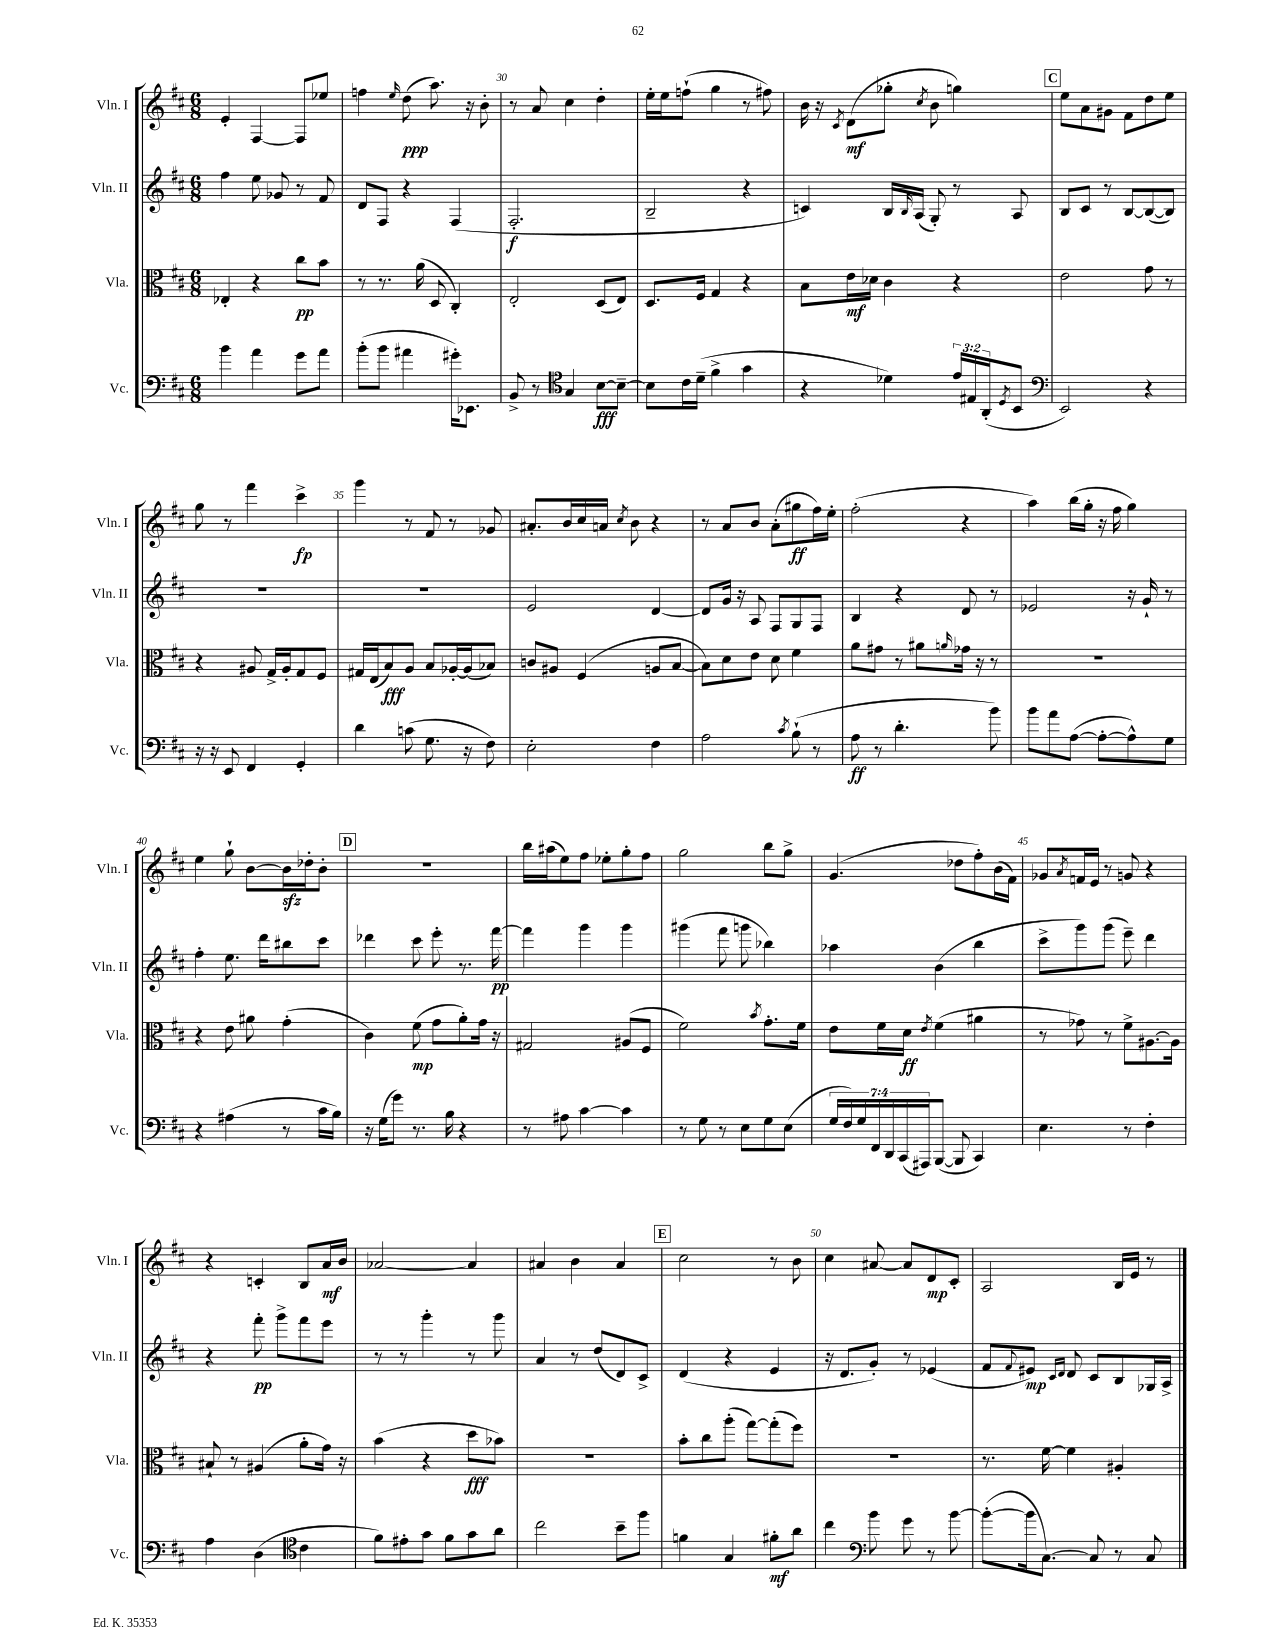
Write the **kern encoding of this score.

**kern	**kern	**kern	**kern
*staff4	*staff3	*staff2	*staff1
*clefF4	*clefC3	*clefG2	*clefG2
*k[f#c#]	*k[f#c#]	*k[f#c#]	*k[f#c#]
*M6/8	*M6/8	*M6/8	*M6/8
4b	4E-'	4ff#	4e'
4a	4r	8ee	[4F#
.	.	8g-	.
8g	8cc#	8r	8F#]
8a	8b	8f#	8ee-
=	=	=	=
(8b'	8r	8d	4ff
8b	8.r	8F#	.
.	.	.	16qqee
4a#	.	4r	(8dd
.	(16a	.	.
.	8D	.	8.aa)
16g#')	4C#')	(4F#	.
8.EE-	.	.	16r
.	.	.	8b'
=	=	=	=
8BB^	2E'	2.F#'	8r
8r	.	.	8a
*clefC4	*	*	*
4G	.	.	4cc#
[8B	(8D	.	4dd'
8B~_	8E)	.	.
=	=	=	=
8B]	8.D	2B~	16ee'
.	.	.	16ee
16c#	.	.	(8ff`
(16d~	16F#	.	.
4f#^	4G	.	4gg
4g	4r	4r	8r
.	.	.	8ff#)
=	=	=	=
4r	8B	4c)	16b
.	.	.	16r
.	.	.	8qc#
.	16e	.	(8d
.	16d-	.	.
4d-)	4c#	16B	8gg-'
.	.	16qqB	.
.	.	(16A	.
.	.	.	8qcc#
.	.	8G')	8b
24e	4r	8r	4gg)
24E#	.	.	.
(24AA'	.	.	.
8qD	.	.	.
8BB	.	8A	.
=	=	=	=
*clefF4	*	*	*
2EE)	2e	8B	8ee
.	.	8c#	8a
.	.	8r	8g#
.	.	[8B	8f#
4r	8g	(8B_	8dd
.	8r	8B])	8ee
=	=	=	=
16r	4r	2.r	8gg
16r	.	.	.
8EE	.	.	8r
4FF#	8A#	.	4fff#
.	16G^	.	.
.	16A#'	.	.
4GG'	8G	.	4ccc#^
.	8F#	.	.
=	=	=	=
4d	16G#	2.r	4ggg
.	(16E	.	.
.	8B)	.	.
(8c	8A	.	8r
8.G	8B	.	8f#
.	[16A-'	.	8r
16r	(16A-]	.	.
8F#)	8B-)	.	8g-
=	=	=	=
2E'	8c	2e	8.a#'
.	8A#	.	.
.	.	.	16b
.	(4F#	.	16cc#
.	.	.	16a
.	.	.	8qcc#
.	.	.	8b
4F#	8A	[4d	4r
.	[8B	.	.
=	=	=	=
2A	8B])	8d]	8r
.	8d	16g	8a
.	.	16r	.
.	8e	8A	8b
.	8d	8F#	(8a'
8qc#	.	.	.
(8B`	4f#	8G	8gg#
8r	.	8F#	16ff#)
.	.	.	16ee'
=	=	=	=
8A	8a	4B	(2ff#'
8r	8g#	.	.
4.d'	8r	4r	.
.	8a#	.	.
.	16qqa	.	.
.	16g-	8d	4r
.	16r	.	.
8b)	8r	8r	.
=	=	=	=
8b	2.r	2e-	4aa)
8a	.	.	.
([8A	.	.	(16bb
.	.	.	16gg'
8A'_	.	.	16r
.	.	.	16ff#
8A^^])	.	16r	4gg)
.	.	16g`	.
8G	.	8r	.
=	=	=	=
4r	4r	4ff#'	4ee
(4A#	8e	8.ee	8gg`
.	8a#	.	[8b
.	.	16ddd	.
8r	(4g'	8bb#	16b]
.	.	.	16dd-'
16c#	.	8ccc#	8b'
16B)	.	.	.
=	=	=	=
16r	4c#)	4ddd-	2.r
(16G	.	.	.
8g)	.	.	.
8.r	(8f#	8ccc#	.
.	8g	8eee'	.
16B	.	.	.
4r	8a')	8.r	.
.	16g	.	.
.	16r	[16fff#	.
=	=	=	=
8r	2G#	4fff#]	16bb
.	.	.	(16aa#
8A#	.	.	8ee)
[4c#	.	4ggg	8ff#
.	.	.	8ee-'
4c#]	(8A#	4ggg	8gg'
.	8F#	.	8ff#
=	=	=	=
8r	2f#)	(4ggg#	2gg
8G	.	.	.
8r	.	8fff#	.
8E	.	8ggg	.
.	8qb	.	.
8G	8.g'	4bb-)	8bb
(8E	.	.	8gg^
.	16f#	.	.
=	=	=	=
28G	8e	4aa-	(4.g
28F#)	.	.	.
28G	.	.	.
28FF#	.	.	.
.	16f#	.	.
28DD	.	.	.
(28CC#	.	.	.
.	16d	.	.
28AAA#)	.	.	.
.	8qe	.	.
([8BBB	(4f#	(4b	.
8BBB]	.	.	8dd-
4CC#)	4a#	4bb	8ff#')
.	.	.	(16b
.	.	.	16f#)
=	=	=	=
4.E	8r	8ccc#^	8g-
.	.	.	8qa
.	8g-)	8ggg)	16f
.	.	.	16e
.	8r	(8ggg	8r
8r	8f#^	8eee~)	8g
4F#'	[8.A#	4ddd	4r
.	16A#]	.	.
=	=	=	=
4A	8B#`	4r	4r
.	8r	.	.
(4D	(4A#	8fff#'	4c'
.	.	8ggg^	.
*clefC4	*	*	*
4c#	8a'	8fff#	8B
.	16g)	8eee	16a
.	16r	.	16b
=	=	=	=
8f#)	(4b	8r	[2a-
8e#'	.	8r	.
8g	4r	4ggg'	.
8f#	.	.	.
8g	8dd	8r	4a-]
8a	8b-)	8ggg	.
=	=	=	=
2cc#	2.r	4a	4a#
.	.	8r	4b
.	.	(8dd	.
8b~	.	8d)	4a#
8ff#	.	8c#^	.
=	=	=	=
4f	8b'	(4d	2cc#
.	8cc#	.	.
4G	(8aa'	4r	.
.	[8gg)	.	.
8f#'	(8gg']	4e	8r
8a	8ff#)	.	8b
=	=	=	=
4cc#	2.r	16r	4cc#
.	.	8.d	.
*clefF4	*	*	*
8b	.	8g')	[8a#
8g	.	8r	8a#]
8r	.	(4e-	8d
[8b	.	.	8c#'
=	=	=	=
(8b'_	8.r	8f#	2A
.	.	8qqf#	.
16b]	.	8e#)	.
[8.C#)	[16f#	.	.
.	.	16qqc#	.
.	.	16qqd	.
.	4f#]	8d	.
8C#]	.	8c#	.
8r	4A#'	8B	16B
.	.	.	16e
8C#	.	16G-	8r
.	.	16A^	.
==	==	==	==
*-	*-	*-	*-
